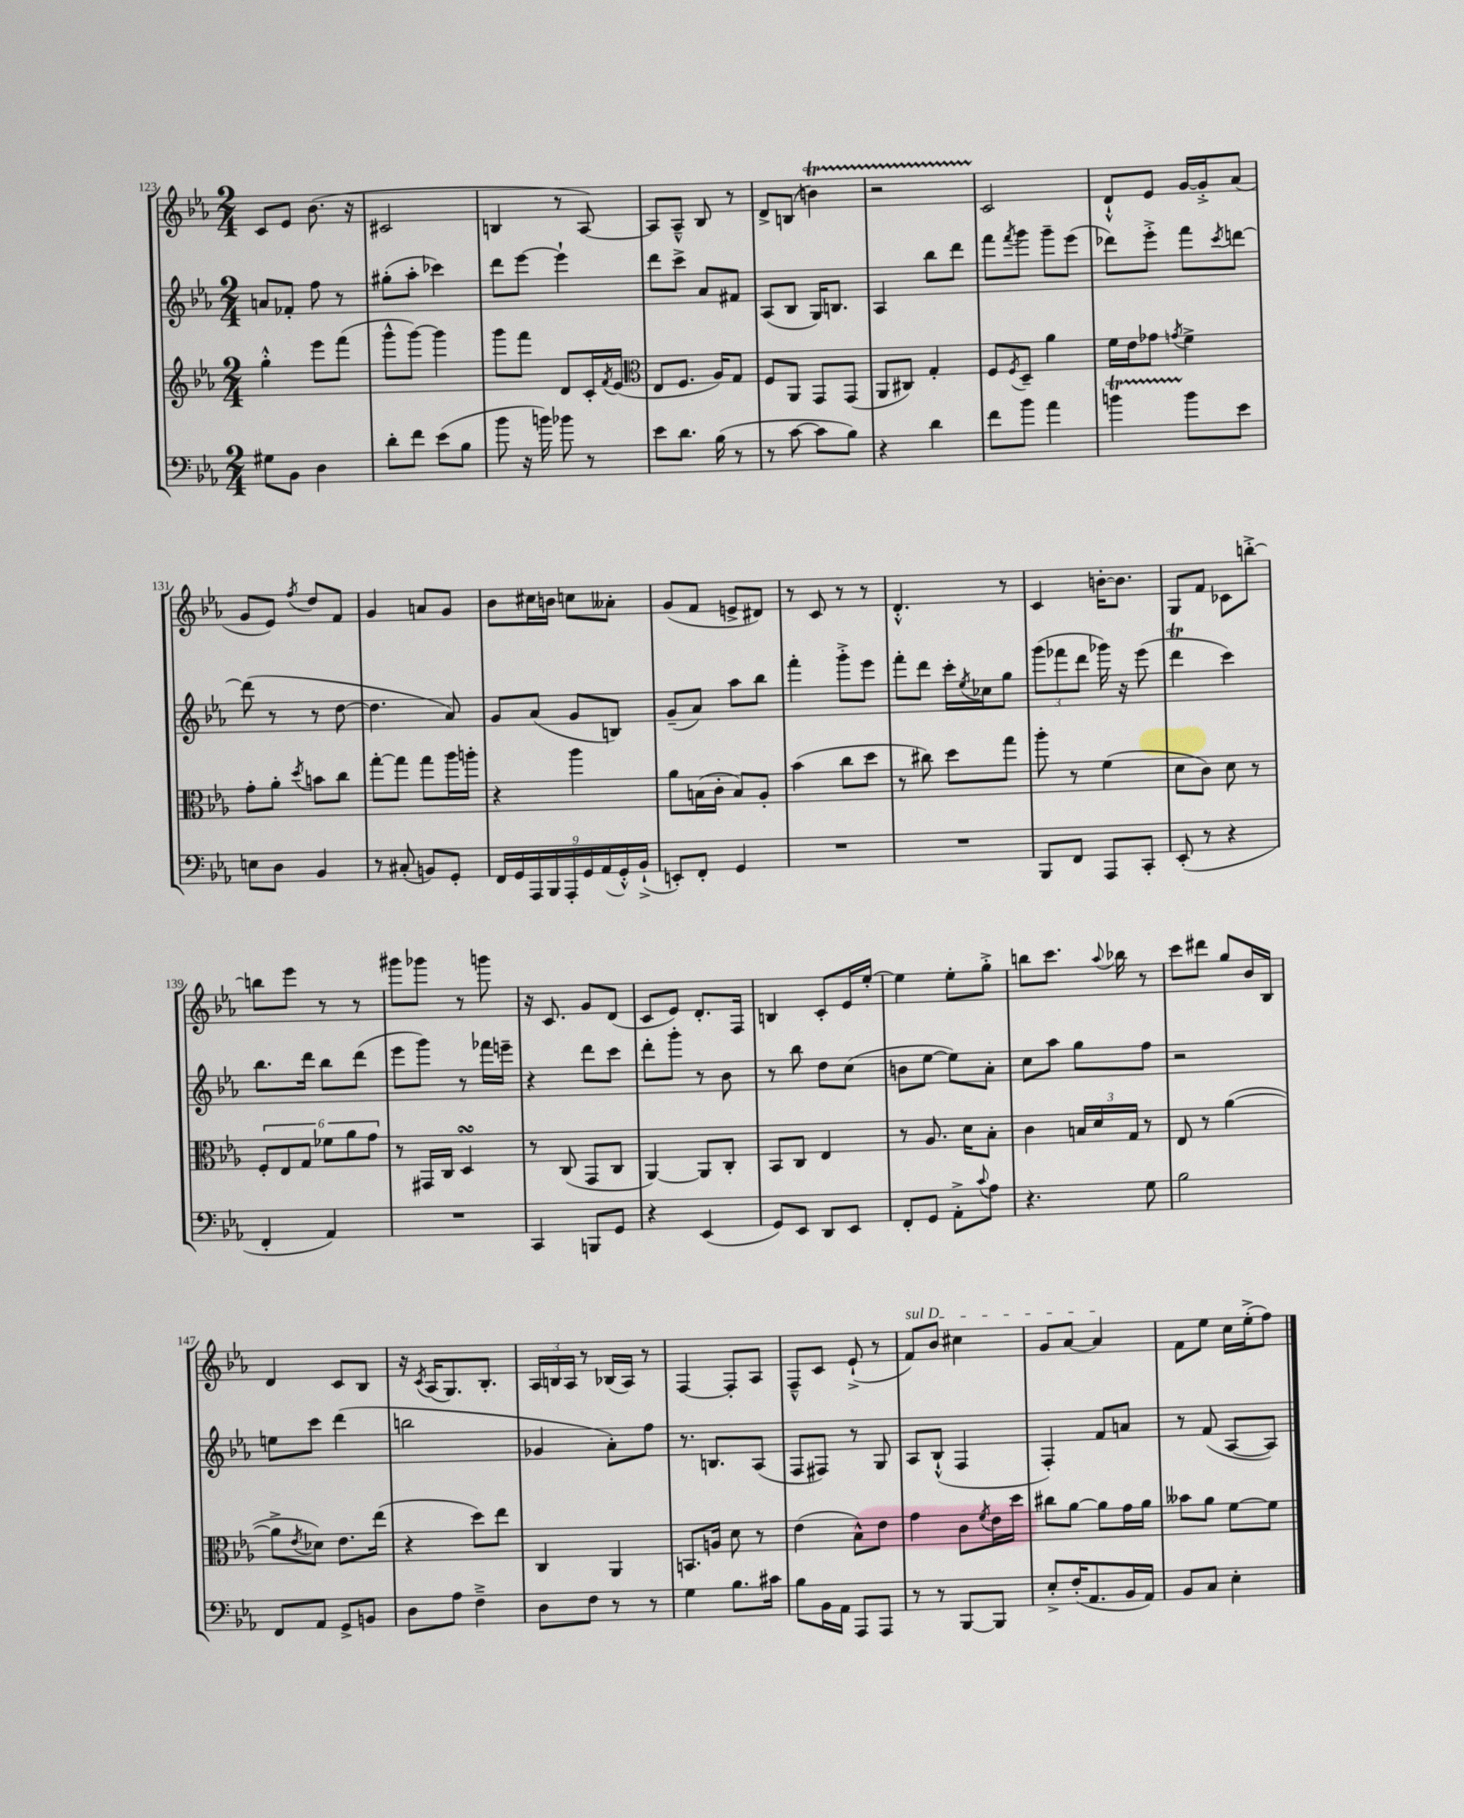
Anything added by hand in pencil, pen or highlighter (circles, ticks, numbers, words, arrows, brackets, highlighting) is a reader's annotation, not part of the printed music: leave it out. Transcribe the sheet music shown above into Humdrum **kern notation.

**kern	**kern	**kern	**kern
*part4	*part3	*part2	*part1
*staff4	*staff3	*staff2	*staff1
*clefF4	*clefG2	*clefG2	*clefG2
*k[b-e-a-]	*k[b-e-a-]	*k[b-e-a-]	*k[b-e-a-]
*M2/4	*M2/4	*M2/4	*M2/4
=123	=123	=123	=123
8G#X\L	4gg'^^\	8an/L	8c/L
8BB-\J	.	8f-X'/J	8e-/J
4D\	8eee-\L	8ff\	(8.b-\
.	(8fff\J	8r	.
.	.	.	16r
=124	=124	=124	=124
8d'\L	8ggg^^\L	(8gg#X'\L	2c#X/
8f\J	[8ggg\J)	8aa-'\J	.
(8e-\L	4ggg\]	4ccc-X\)	.
8B-\J	.	.	.
=125	=125	=125	=125
8b-\	8ggg\L	8ddd\L	4Bn/
16r	8fff\J	[8eee-\J	.
16bn\)	.	.	.
8b-X\	8d/L	4eee-`\]	8r
8r	16c'/L	.	[8A-/)
.	8qf/	.	.
.	(16e-/JJ	.	.
=126	=126	=126	=126
*	*clefC3	*	*
8e-\L	8E-/L	8ddd\L	8A-/L]
8.d\J	8.F/J	8ccc^\J	8A-~^^/J
.	.	8a-/L	8B-/
(16B-\	16A-/KL)	.	.
8r	8G/J	8f#X/J	8r
=127	=127	=127	=127
8r	8F/L	(8A-/L	8d^/L
[8c\	8AA-/J	8B-/J	(8Bn/J
8c\L]	8GG/L	16G/KL)	4bnt\)
.	.	8.Bn/J	.
8B-\J)	(8GG/J	.	.
=128	=128	=128	=128
4r	8AA-/L	4A-/	2r
.	8C#X/J)	.	.
4d\	4G'/	8bb-\L	.
.	.	8ddd\J	.
=129	=129	=129	=129
8f\L	8F/L	8fff\L	2c/
.	8qF/	8qfff/	.
8b-\J	8D~/J	8ggg\J	.
4a-\	4a-\	8ggg~\L	.
.	.	(8eee-\J	.
=130	=130	=130	=130
4bnt\	16f\LL	8ddd-X\L)	8d`^^/L
.	16e-\J	.	.
.	8g-X\J	8eee-'^\J	8e-/J
.	8qgn/	.	.
8b\L	4f^\	8fff\L	[16g/LL
.	.	.	16g'^/J]
.	.	8qccc/	.
8e-\J	.	[8dddn\J	(8a-/J
!!LO:LB:g=z
=131	=131	=131	=131
8En\L	8g'\L	(8ddd\]	8g/L
8D\J	8a-'\J	8r	8e-/J)
.	8qdd/	.	8qff/
4BB-/	8bn\L	8r	8dd/L
.	8cc\J	[8dd\	8f/J
=132	=132	=132	=132
8r	[8gg'\L	4.dd\]	4g/
(8C#X'/	8gg\J]	.	.
8BBn/L)	8gg\L	.	8an/L
8GG'/J	16aa-\L	8a-/)	8g/J
.	16aan'\JJ	.	.
=133	=133	=133	=133
18FF/LL	4r	8g/L	8b-\L
18GG/	.	.	.
18AAA-/	.	.	.
.	.	(8a-/J	16cc#X\L
18BBB-/	.	.	.
.	.	.	16bn\JJ
18AAA-'/	.	.	.
.	4aa-\	8g/L	8ccn\L
18GG/	.	.	.
(18AA-/	.	.	.
.	.	8Bn/J)	8a--X'\J
18GG'^^/)	.	.	.
(18BB-`^/JJ	.	.	.
=134	=134	=134	=134
8EEn'/L)	8a-\L	(8g~/L	(8g/L
8FF'/J	(16Bn\L	8a-/J)	8f/J
.	16c'\JJ	.	.
4GG/	8B/L)	8aa-\L	8en^/L
.	8A-'/J	8bb-\J	8d#X/J)
=135	=135	=135	=135
2r	(4b-\	4fff'\	8r
.	.	.	8c/
.	8cc\L	8ggg'^\L	8r
.	8dd\J	8eee-\J	8r
=136	=136	=136	=136
2r	8r	8fff'\L	4.d'^^/
.	8cc#X\)	8ddd\J	.
.	8dd\L	16ccc'\LL	.
.	.	8qee-/	.
.	.	16cc-X\J	.
.	8gg\J	8gg\J	8r
=137	=137	=137	=137
8BBB-/L	8aa-'\	(12ggg\L	4c/
.	.	12fff-X\	.
8FF/J	8r	.	.
.	.	12ddd\J	.
8AAA-/L	(4f\	16ggg-X\)	[16bn'\KL
.	.	16r	8.b\J]
8CC'/J	.	(8eee-\	.
=138	=138	=138	=138
(8EE-'/	8d\L	4dddt\	8G/L
8r	8c\J)	.	8f/J
4r	8d\	4ccc\)	8c-X\L
.	8r	.	[8bbn'^\J
!!LO:LB:g=z
=139	=139	=139	=139
4FF'/	12F'/L	8.bb-\L	8bbn\L]
.	12E-/	.	.
.	.	.	8eee-\J
.	12G/J	.	.
.	.	16ddd\Jk	.
4AA-/)	12f-X\L	8bb-\L	8r
.	12a-\	.	.
.	.	(8ddd\J	8r
.	12g\J	.	.
=140	=140	=140	=140
2r	8r	8eee-\L	8ggg#X\L
.	16GG#X/LL	8ggg\J)	8ggg-X\J
.	16C/JJ	.	.
.	4DsSsS/	8r	8r
.	.	16fff-X\LL	8gggn\
.	.	16eeen~\JJ	.
=141	=141	=141	=141
4CC/	8r	4r	16r
.	.	.	8.c/
.	(8C/	.	.
8BBBn/L	8GG/L	8ddd\L	8g/L
8GG/J	8C/J	8ccc\J	(8d/J
=142	=142	=142	=142
4r	[4AA-/)	8ddd'\L	8c/L
.	.	8ggg'\J	8e-/J)
(4EE-/	8AA-/L]	8r	8.d'/L
.	8C'/J	8b-\	.
.	.	.	16F/Jk
=143	=143	=143	=143
8GG/L)	8BB-/L	8r	4Bn/
8EE-/J	8C/J	8bb-\	.
8DD/L	4E-/	8dd\L	8c'/L
8EE-/J	.	(8cc\J	16e-/L
.	.	.	[16ee-'/JJ
=144	=144	=144	=144
8FF'/L	8r	8bn\L	4ee-\]
8GG/J	8.A-/	[8ee-\J	.
8AA-'^\L	.	8ee-\L])	8ee-'\L
.	16d\KL	.	.
8qqc/	.	.	.
8A-\J	8B-'\J	8a-'\J	8gg'^\J
=145	=145	=145	=145
4.r	4c\	8cc\L	8bbn\L
.	.	8aa-\J	8.ccc\J
.	24Bn/LL	8gg\L	.
.	24d/	.	.
.	.	.	8qqaa-/
.	.	.	16bb-X\
.	24G/JJ	.	.
8G\	8r	8ff\J	8r
=146	=146	=146	=146
2B-\	8E-/	2r	8ccc\L
.	8r	.	8ddd#X\J
.	([4a-\	.	8gg/L
.	.	.	16b-/L
.	.	.	16B-/JJ
!!LO:LB:g=z
=147	=147	=147	=147
8FF/L	8a-^\L]	8een\L	4d/
.	8qe-/	.	.
8AA-/J	8d-X\J)	8ccc\J	.
8GG^/L	8.e-\L	(4ddd\	8c/L
8BBn/J	.	.	8B-/J
.	(16ee-\Jk	.	.
=148	=148	=148	=148
8D\L	4r	2bbn\	16r
.	.	.	8qc/
.	.	.	(16A-/KL
8A-\J	.	.	8.G/)
4F~^\	8dd\L)	.	.
.	.	.	8.B-'/J
.	8ee-\J	.	.
=149	=149	=149	=149
8D\L	4C/	4g-X/	24A-/LL
.	.	.	24Bn/
.	.	.	24A-/JJ
8F\J	.	.	8r
8r	4AA-/	8a-'\L)	(16B-X/LL
.	.	.	16A-/JJ)
8r	.	8ff\J	8r
=150	=150	=150	=150
4G\	8.BBn/L	8.r	[4F/
.	16An/Jk	8.Bn/L	.
8.B-\L	8d\	.	8F'/L]
.	8r	(8A-/J	8A-/J
16c#X\Jk	.	.	.
=151	=151	=151	=151
8B-\L	(4e-\	8F/L	8F~^^/L
16BB-\L	.	8F#X/J)	8c/J
16AA-\JJ	.	.	.
8AAA-/L	8B-^^\L)	8r	(8e-`^/
8AAA-/J	8e-\J	8G/	8r
=152	=152	=152	=152
!	!	!	!LO:TX:a:i:t=sul D
8r	4g\	8A-/L	8f/L)
8r	.	(8B-`^^/J	8b-/J
[8BBB-/L	8c\L	4F/	4cc#X\
.	8qf/	.	.
8BBB-/J]	16e-\L	.	.
.	16dd\JJ	.	.
=153	=153	=153	=153
8E-'^/L	8cc#X\L	4F'/)	8g/L
(16F'/K	[8a-\J	.	[8a-/J
8.AA-/	.	.	.
.	8a-\L]	8f/L	4a-/]
16BB-/L	16g\L	8an/J	.
16AA-/JJ)	16a-\JJ	.	.
=154	=154	=154	=154
8BB-/L	8b--X\L	8r	8f\L
8C/J	8a-\J	(8f/	8ee-\J
4E-'\	[8f\L	[8A-/L	16cc\LL
.	.	.	(16ee-'^\J
.	8f\J]	8A-/J])	8ff\J)
==	==	==	==
*-	*-	*-	*-
